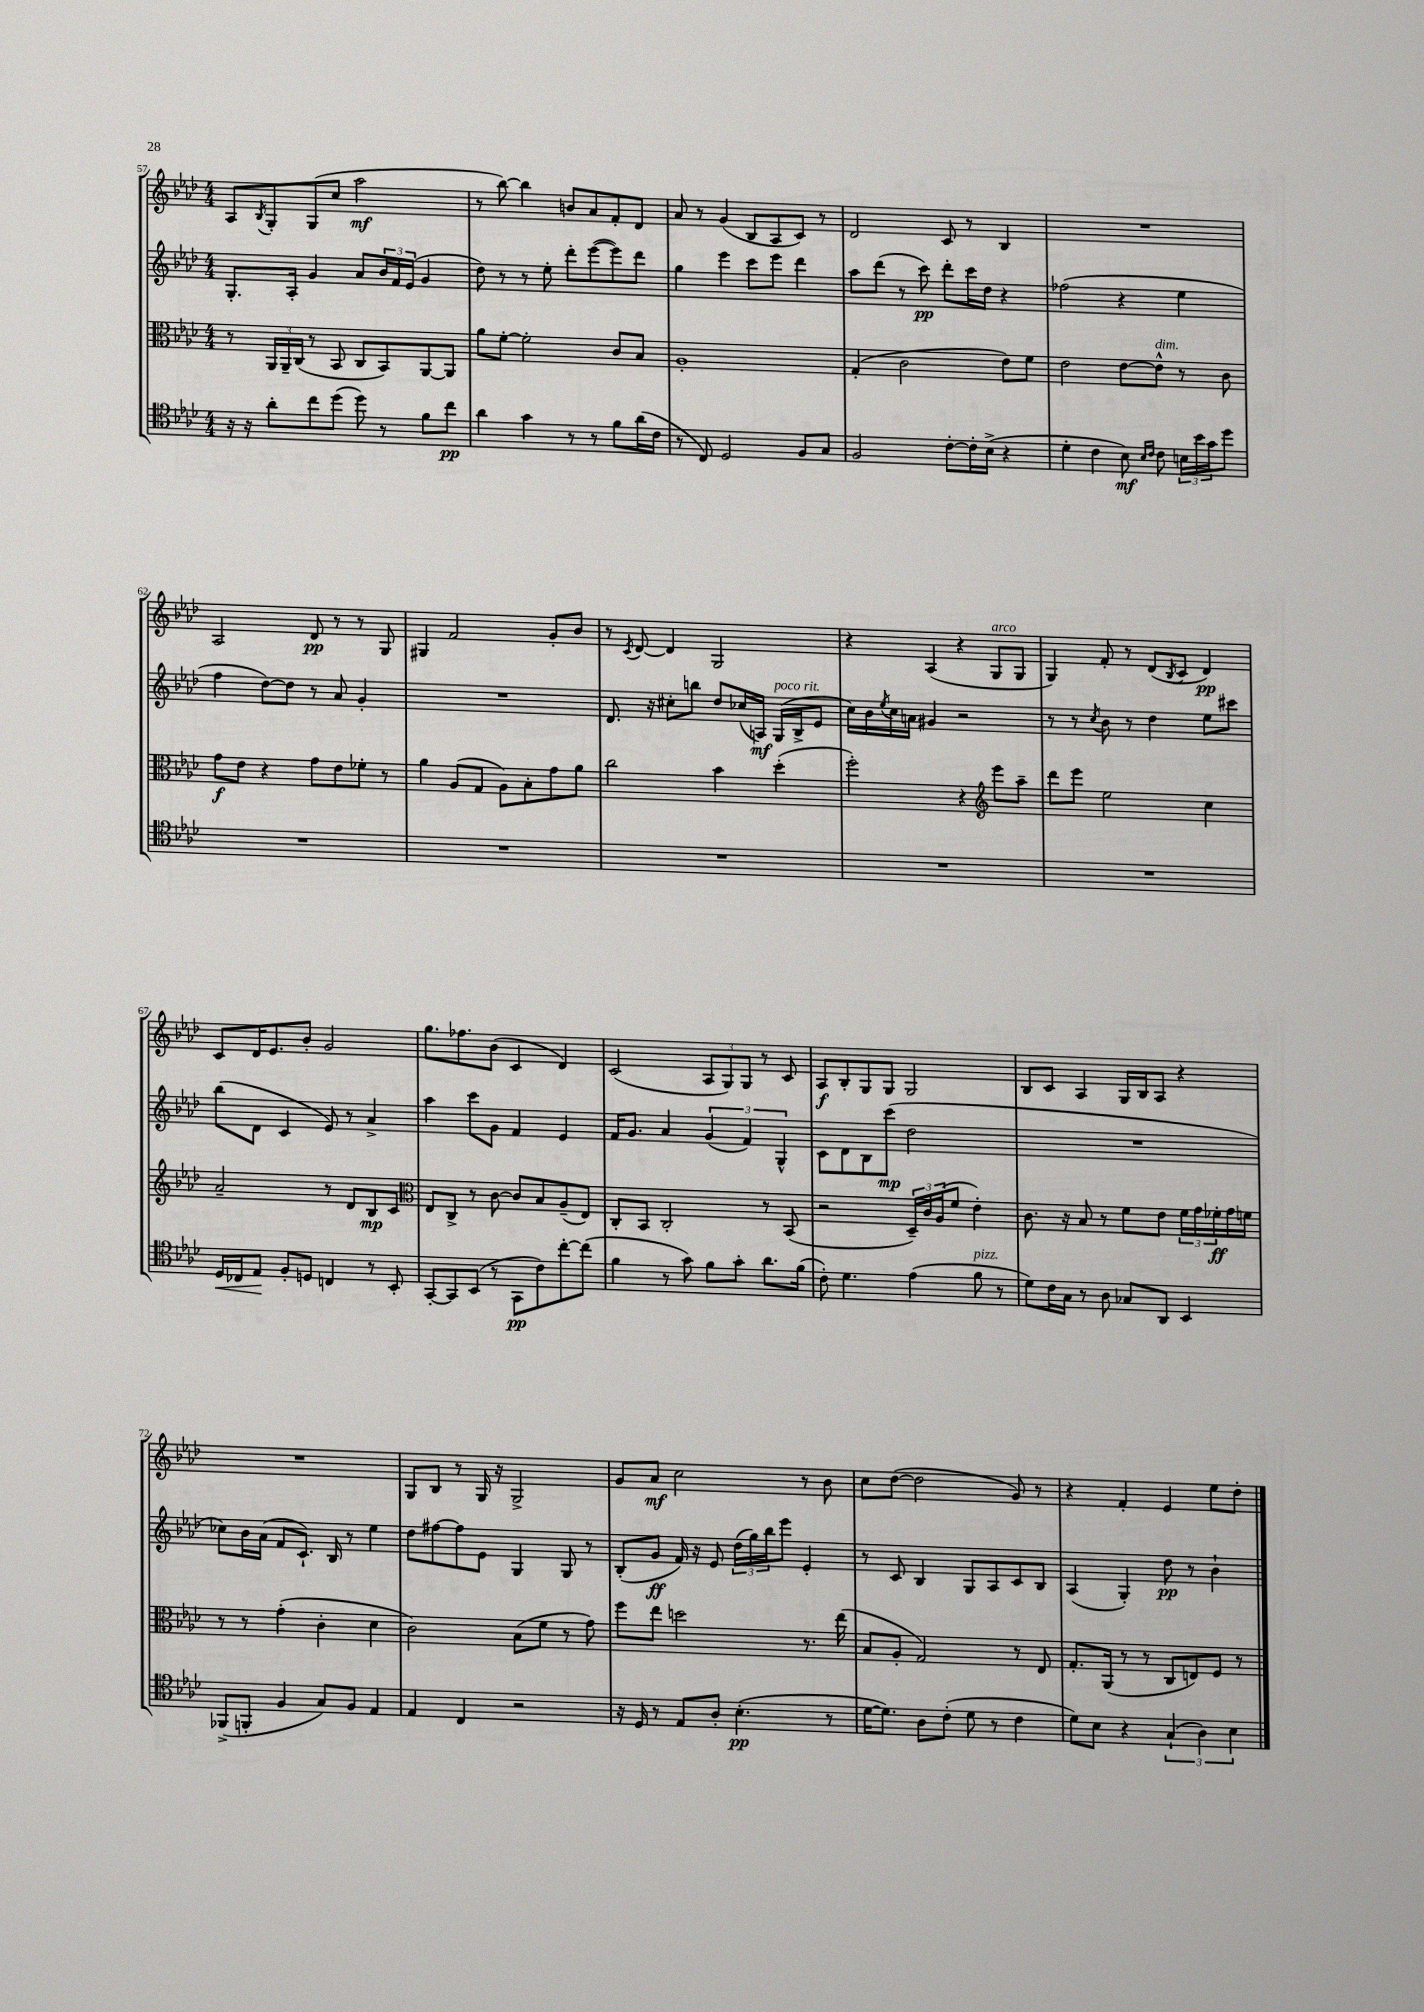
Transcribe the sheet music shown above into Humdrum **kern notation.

**kern	**dynam	**kern	**dynam	**kern	**dynam	**kern	**dynam
*part4	*part4	*part3	*part3	*part2	*part2	*part1	*part1
*staff4	*staff4	*staff3	*staff3	*staff2	*staff2	*staff1	*staff1
*clefC4	*	*clefC3	*	*clefG2	*	*clefG2	*
*k[b-e-a-d-]	*	*k[b-e-a-d-]	*	*k[b-e-a-d-]	*	*k[b-e-a-d-]	*
*M4/4	*	*M4/4	*	*M4/4	*	*M4/4	*
=57	=57	=57	=57	=57	=57	=57	=57
16r	.	8r	.	8.G'/L	.	8A-/L	.
16r	.	.	.	.	.	.	.
.	.	.	.	.	.	8qB-/	.
8a-'\L	.	24AA-/LL	.	.	.	8G'/	.
.	.	24AA-~/	.	.	.	.	.
.	.	.	.	16A-'/Jk	.	.	.
.	.	(24C/JJ	.	.	.	.	.
8cc\	.	8r	.	4g/	.	(8G/	.
(8dd-\J	.	8BB-/	.	.	.	8cc/J	.
8dd-\)	.	8C/L	.	8a-/L	.	2aa-\	mf
8r	.	8BB-/)	.	24b-/L	.	.	.
.	.	.	.	24f/	.	.	.
.	.	.	.	(24e-/JJ	.	.	.
8f\L	.	[8AA-/	.	4g/	.	.	.
8cc\J	pp	8AA-/J]	.	.	.	.	.
=58	=58	=58	=58	=58	=58	=58	=58
4a-\	.	8a-\L	.	8dd-\)	.	8r	.
.	.	[8f'\J	.	8r	.	[8bb-\)	.
4g\	.	2f'\]	.	8r	.	4bb-\]	.
.	.	.	.	8ee-'\	.	.	.
8r	.	.	.	8ddd-'\L	.	8bn/L	.
8r	.	.	.	([8eee-\	.	8a-/	.
8f\L	.	8c/L	.	8eee-\])	.	8f'/	.
(16a-\L	.	8B-/J	.	8ddd-\J	.	8d-/J	.
16c\JJ	.	.	.	.	.	.	.
=59	=59	=59	=59	=59	=59	=59	=59
8r	.	1A-'	.	4gg\	.	8a-/	.
8C/)	.	.	.	.	.	8r	.
2D-/	.	.	.	4eee-\	.	(4g/	.
.	.	.	.	8ccc\L	.	8B-/L	.
.	.	.	.	8eee-\J	.	8A-/	.
8F/L	.	.	.	4ddd-\	.	8c/J)	.
8G/J	.	.	.	.	.	8r	.
=60	=60	=60	=60	=60	=60	=60	=60
2F/	.	(4G'/	.	8aa-\L	.	2d-/	.
.	.	.	.	(8ddd-\J	.	.	.
.	.	2c\	.	8r	.	.	.
.	.	.	.	8ccc\)	pp	.	.
[8c'\L	.	.	.	8ddd-'\L	.	8c/	.
16c'\L]	.	.	.	16ccc\L	.	8r	.
(16B-^\JJ	.	.	.	16dd-\JJ	.	.	.
4r	.	8e-\L)	.	4r	.	4B-/	.
.	.	8f\J	.	.	.	.	.
=61	=61	=61	=61	=61	=61	=61	=61
4d-'\	.	2e-\	.	(2ff-X\	.	1r	.
4c\	.	.	.	.	.	.	.
8B-\)	mf	[8e-\L	.	4r	.	.	.
16qqB-/LL	.	.	.	.	.	.	.
16qqc/JJ	.	.	.	.	.	.	.
!	!	!LO:TX:a:i:t=dim.	!	!	!	!	!
8c\	.	8e-^^\J]	.	.	.	.	.
24Bn\LL	.	8r	.	4ee-\	.	.	.
24b-\	.	.	.	.	.	.	.
24g\J	.	.	.	.	.	.	.
8dd-\J	.	8c\	.	.	.	.	.
!!LO:LB:g=z
=62	=62	=62	=62	=62	=62	=62	=62
1r	.	8g\L	f	4ff\	.	2A-/	.
.	.	8e-\J	.	.	.	.	.
.	.	4r	.	[8dd-\L)	.	.	.
.	.	.	.	8dd-\J]	.	.	.
.	.	8g\L	.	8r	.	8d-/	pp
.	.	8e-\	.	8a-/	.	8r	.
.	.	8f-X'\J	.	4g'/	.	8r	.
.	.	8r	.	.	.	8G/	.
=63	=63	=63	=63	=63	=63	=63	=63
1r	.	4a-\	.	1r	.	4G#X/	.
.	.	(8A-/L	.	.	.	2f/	.
.	.	8G/J	.	.	.	.	.
.	.	8A-\L)	.	.	.	.	.
.	.	8B-'\	.	.	.	.	.
.	.	8g\	.	.	.	8g'/L	.
.	.	8a-\J	.	.	.	8b-/J	.
=64	=64	=64	=64	=64	=64	=64	=64
1r	.	2cc\	.	8.d-/	.	8r	.
.	.	.	.	.	.	8qc/	.
.	.	.	.	.	.	[8d-/	.
.	.	.	.	16r	.	.	.
.	.	.	.	8cc#X'\L	.	4d-/]	.
.	.	.	.	8bbn\J	.	.	.
.	.	4b-\	.	8dd-/L	.	2G/	.
.	.	.	.	(16cc-X/L	.	.	.
.	.	.	.	16An/JJ)	mf	.	.
!	!	!	!	!LO:TX:a:i:t=poco rit.	!	!	!
.	.	(4dd-'\	.	(16G/LL	.	.	.
.	.	.	.	16B-^/J	.	.	.
.	.	.	.	8e-/J	.	.	.
=65	=65	=65	=65	=65	=65	=65	=65
1r	.	2ff'\)	.	16cc\LL)	.	4r	.
.	.	.	.	16b-\	.	.	.
.	.	.	.	8qee-/	.	.	.
.	.	.	.	16cc\	.	.	.
.	.	.	.	16an\JJ	.	.	.
.	.	.	.	4g#X/	.	(4A-/	.
.	.	4r	.	2r	.	4r	.
*	*	*clefG2	*	*	*	*	*
!	!	!	!	!	!	!LO:TX:a:i:t=arco	!
.	.	8eee-\L	.	.	.	8G/L	.
.	.	8aa-~\J	.	.	.	8G/J	.
=66	=66	=66	=66	=66	=66	=66	=66
1r	.	8ddd-\L	.	8r	.	4G/)	.
.	.	8eee-\J	.	8r	.	.	.
.	.	.	.	8qcc/	.	.	.
.	.	2ee-\	.	8b-\	.	8f'/	.
.	.	.	.	8r	.	8r	.
.	.	.	.	4dd-\	.	(8d-/L	.
.	.	.	.	.	.	8qB-/	.
.	.	.	.	.	.	8c/J	.
.	.	4cc\	.	8ee-\L	.	4d-/)	pp
.	.	.	.	8ccc#X\J	.	.	.
!!LO:LB:g=z
=67	=67	=67	=67	=67	=67	=67	=67
!	!LO:HP:b	!	!	!	!	!	!
16D-/LL	<	2a-~/	.	(8bb-\L	.	8c/L	.
16C-X/J	.	.	.	.	.	.	.
8E-/J	.	.	.	8d-\J	.	16d-/K	.
.	.	.	.	.	.	8.e-/	.
8F'/L	[	.	.	4c/	.	.	.
8Dn/J	.	.	.	.	.	8b-'/J	.
4Cn/	.	8r	.	8e-/)	.	2g/	.
.	.	8d-/L	.	8r	.	.	.
8r	.	8B-/	mp	4a-^/	.	.	.
8BB-'/	.	8c/J	.	.	.	.	.
=68	=68	=68	=68	=68	=68	=68	=68
*	*	*clefC3	*	*	*	*	*
[8GG'/L	.	8E-/L	.	4aa-\	.	8.gg\L	.
8GG/]	.	8C^/J	.	.	.	.	.
.	.	.	.	.	.	8.ff-X\	.
(8BB-/J	.	8r	.	8ccc\L	.	.	.
8r	.	[8c\	.	8g\J	.	(8b-\J	.
8GG\L	pp	8c/L]	.	4f/	.	4c/	.
8c\)	.	8B-/	.	.	.	.	.
[8cc'\	.	(8A-~/	.	4e-/	.	4d-/)	.
(8cc\J]	.	8E-/J)	.	.	.	.	.
=69	=69	=69	=69	=69	=69	=69	=69
4f\	.	8C'/L	.	16f/KL	.	(2c/	.
.	.	.	.	8.g/J	.	.	.
.	.	8BB-/J	.	.	.	.	.
8r	.	2C'/	.	4a-/	.	.	.
8g\)	.	.	.	.	.	.	.
8f\L	.	.	.	(6g/	.	12A-/L	.
.	.	.	.	.	.	12G/)	.
8g'\J	.	.	.	.	.	.	.
.	.	.	.	6f/)	.	12G/J	.
8.a-\L	.	8r	.	.	.	8r	.
.	.	.	.	6G^^/	.	.	.
.	.	(8BB-/	.	.	.	8c/	.
(16f\Jk	.	.	.	.	.	.	.
=70	=70	=70	=70	=70	=70	=70	=70
8c'\)	.	2r	.	8c\L	.	8A-/L	f
4.d-\	.	.	.	8d-\	.	8B-'/	.
.	.	.	.	8B-\	.	8G/	.
.	.	.	.	(8ccc\J	mp	8G/J	.
(4e-\	.	24D-~/LL)	.	2dd-\	.	2G/	.
.	.	24c/	.	.	.	.	.
.	.	(24A-/J	.	.	.	.	.
.	.	8f/J	.	.	.	.	.
!LO:TX:a:i:t=pizz.	!	!	!	!	!	!	!
8f\	.	4e-'\)	.	.	.	.	.
8r	.	.	.	.	.	.	.
=71	=71	=71	=71	=71	=71	=71	=71
8d-\L)	.	8.c\	.	1r	.	8B-/L	.
16c\L	.	.	.	.	.	8c/J	.
16G\JJ	.	16r	.	.	.	.	.
8r	.	8B-/	.	.	.	4A-/	.
8A-\	.	8r	.	.	.	.	.
8G-X/L	.	8f\L	.	.	.	16G/LL	.
.	.	.	.	.	.	16B-/J	.
8AA-/J	.	8e-\J	.	.	.	8A-/J	.
4BB-/	.	24f\LL	.	.	.	4r	.
.	.	24g\	.	.	.	.	.
.	.	24f-X'\	ff	.	.	.	.
.	.	16g\	.	.	.	.	.
.	.	16fn\JJ	.	.	.	.	.
!!LO:LB:g=z
=72	=72	=72	=72	=72	=72	=72	=72
(8FF-X^/L	.	8r	.	8cc-X\L)	.	1r	.
8FFn'/J	.	8r	.	16b-\L	.	.	.
.	.	.	.	(16a-\JJ	.	.	.
4F/	.	(4g'\	.	8f/L	.	.	.
.	.	.	.	8.c`/J)	.	.	.
8G/L)	.	4c'\	.	.	.	.	.
.	.	.	.	16B-/	.	.	.
8F/J	.	.	.	8r	.	.	.
4E-/	.	4d-\	.	4ee-\	.	.	.
=73	=73	=73	=73	=73	=73	=73	=73
4E-/	.	2c\)	.	8dd-\L	.	8G/L	.
.	.	.	.	[8ff#X\	.	8B-/J	.
4C/	.	.	.	8ff#\]	.	8r	.
.	.	.	.	8e-\J	.	16G/	.
.	.	.	.	.	.	16r	.
2r	.	(8B-\L	.	4G/	.	2G^/	.
.	.	8f\J	.	.	.	.	.
.	.	8r	.	8G/	.	.	.
.	.	8g\)	.	8r	.	.	.
=74	=74	=74	=74	=74	=74	=74	=74
16r	.	8ff\L	.	(8B-'/L	.	8g/L	.
16D-/	.	.	.	.	.	.	.
8r	.	8ee-\J	.	8g/J	ff	8a-/J	mf
8E-/L	.	2ddn\	.	16f/)	.	2cc\	.
.	.	.	.	16r	.	.	.
8A-'/J	.	.	.	8e-/	.	.	.
(4.B-'\	pp	.	.	(24dd-\LL	.	.	.
.	.	.	.	24gg\)	.	.	.
.	.	.	.	24bb-\J	.	.	.
.	.	.	.	8eee-\J	.	.	.
.	.	8.r	.	4e-'/	.	8r	.
8r	.	.	.	.	.	8b-\	.
.	.	(16ee-\	.	.	.	.	.
=75	=75	=75	=75	=75	=75	=75	=75
[16d-\KL	.	8B-/L	.	8r	.	8cc\L	.
8.d-\J])	.	.	.	.	.	.	.
.	.	8A-'/J	.	8c/	.	([8dd-\J	.
8A-\L	.	2G/)	.	4B-/	.	2dd-\]	.
(8c'\J	.	.	.	.	.	.	.
8d-\	.	.	.	8G/L	.	.	.
8r	.	.	.	8A-/	.	.	.
4c\	.	8r	.	8c/	.	8g/)	.
.	.	8E-/	.	8B-/J	.	8r	.
=76	=76	=76	=76	=76	=76	=76	=76
8d-\L)	.	8.G'/L	.	(4A-/	.	4r	.
8B-\J	.	.	.	.	.	.	.
.	.	(16AA-/Jk	.	.	.	.	.
4r	.	8r	.	4G'/)	.	4f'/	.
.	.	8r	.	.	.	.	.
(6G`/	.	8C/L	.	8dd-\	pp	4e-/	.
.	.	8En/)	.	8r	.	.	.
6A-\)	.	.	.	.	.	.	.
.	.	8F/J	.	4b-`\	.	8ee-\L	.
6B-\	.	.	.	.	.	.	.
.	.	8r	.	.	.	8dd-'\J	.
==	==	==	==	==	==	==	==
*-	*-	*-	*-	*-	*-	*-	*-
